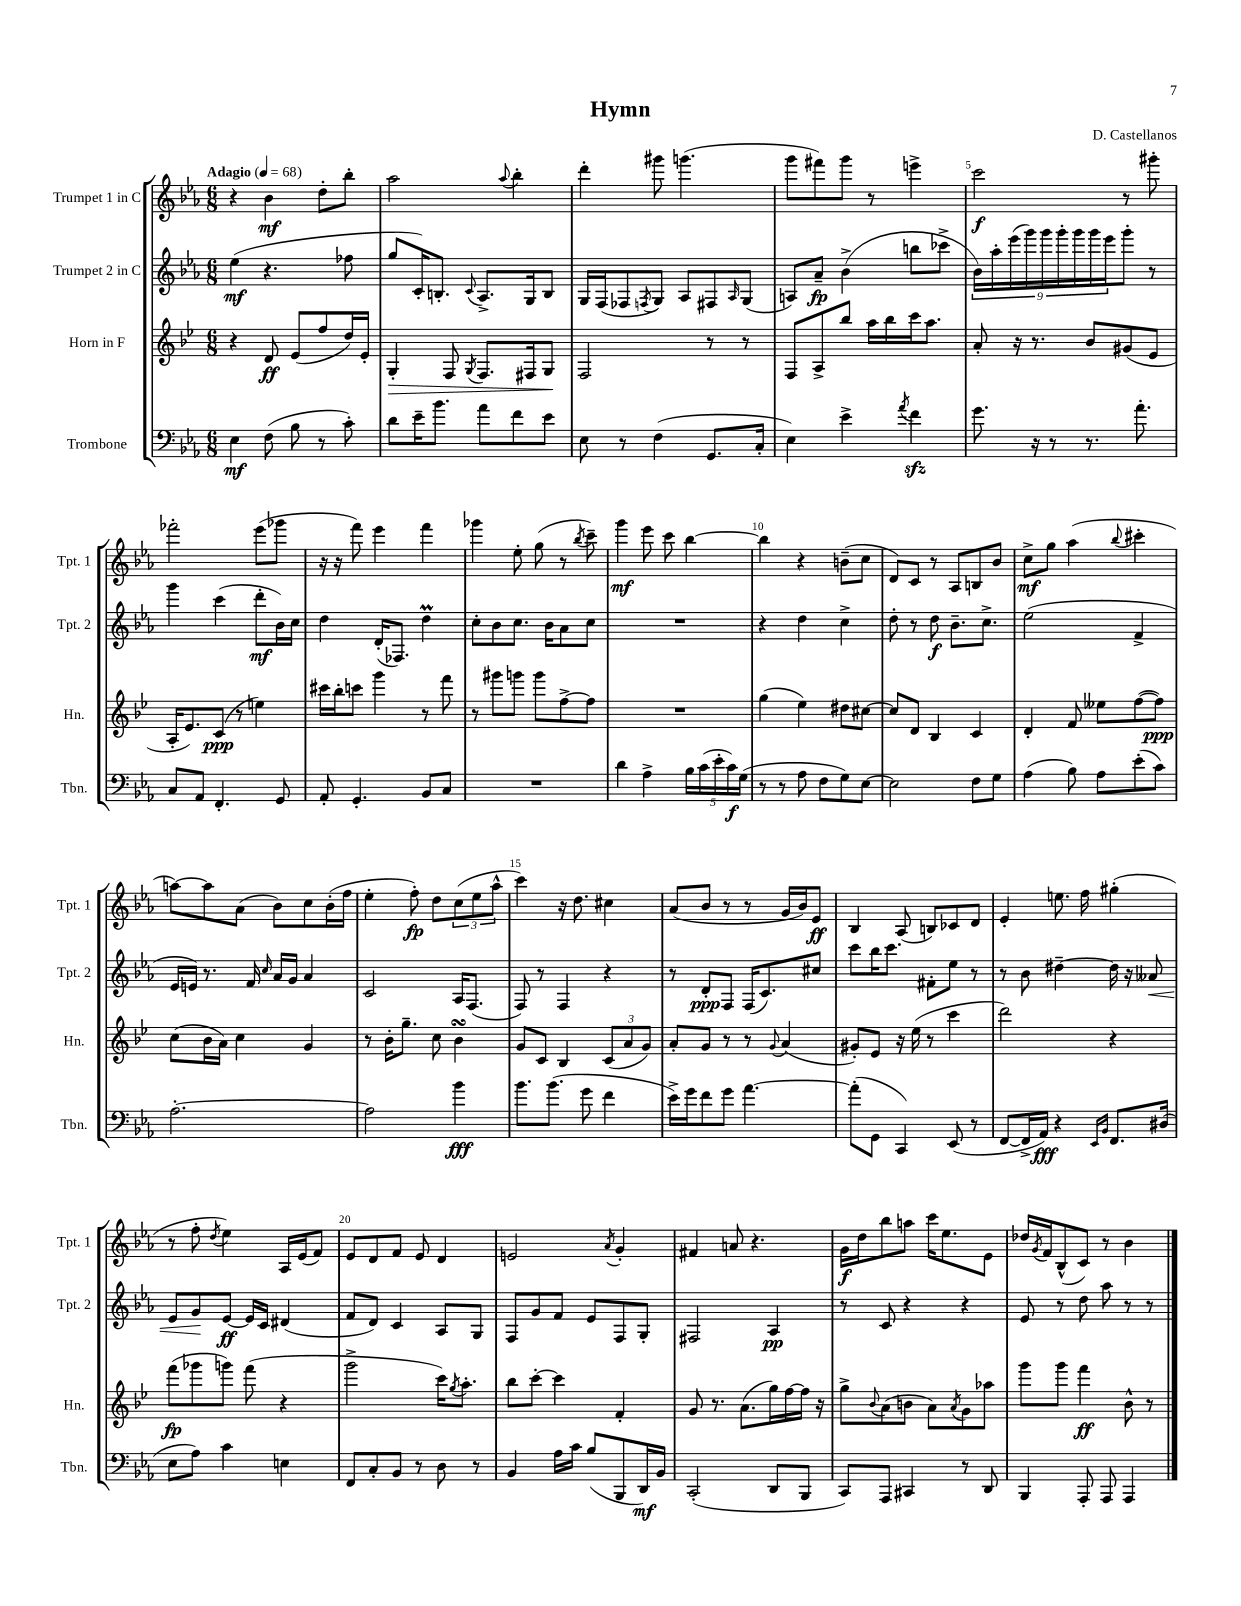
\header { title = "Hymn" composer = "D. Castellanos" }
<<
\new StaffGroup <<
\new Staff = "s0" \with { instrumentName = "Trumpet 1 in C" shortInstrumentName = "Tpt. 1" } {
    \clef treble \key ees \major \numericTimeSignature \time 6/8 \tempo "Adagio" 4 = 68
    r4 bes'4\mf d''8-. bes''8-. |
    aes''2 \appoggiatura { aes''8 } bes''4-. |
    d'''4-. gis'''8 g'''4.( |
    g'''8 fis'''8) g'''8 r8 e'''4-> |
    c'''2\f r8 gis'''8-. |
    fes'''2-. ees'''8( ges'''8 |
    r16 r16 f'''8) ees'''4 f'''4 |
    ges'''4 ees''8-. g''8( r8 \acciaccatura { bes''8 } c'''8--) |
    g'''4\mf ees'''8 c'''8 bes''4~ |
    bes''4 r4 b'8--( c''8 |
    d'8) c'8 r8 aes8 b8 bes'8 |
    c''8->\mf g''8 aes''4( \appoggiatura { bes''8 } cis'''4-. |
    a''8~) a''8 aes'8( bes'8) c''8 bes'16-.( f''16 |
    ees''4-. f''8-.\fp) d''8 \tuplet 3/2 { c''8( ees''8 aes''8-^ } |
    c'''4) r16 d''8. cis''4 |
    aes'8( bes'8 r8 r8 g'16 bes'16) ees'8\ff |
    bes4 aes8( b8) ces'8 d'8 |
    ees'4-. e''8. f''16 gis''4-.( |
    r8 f''8-. \acciaccatura { d''8 } ees''4) aes16 ees'16( f'8) |
    ees'8 d'8 f'8 ees'8 d'4 |
    e'2 \acciaccatura { aes'8 } g'4-. |
    fis'4 a'8 r4. |
    g'16\f d''16 bes''8 a''8 c'''16 ees''8. ees'8 |
    des''16 \acciaccatura { g'8 } f'16 bes8-^( c'8) r8 bes'4 \bar "|." |
}
\new Staff = "s1" \with { instrumentName = "Trumpet 2 in C" shortInstrumentName = "Tpt. 2" } {
    \clef treble \key ees \major \numericTimeSignature \time 6/8
    ees''4\mf( r4. fes''8 |
    g''8 c'16-.) b8.-. \appoggiatura { c'8 } aes8.-> g16 b8 |
    g16 f16( fes8 \acciaccatura { f8 } g8) aes8 fis8 \grace { aes16 } g8( |
    a8) aes'8--\fp bes'4->( b''8 ces'''8-> |
    \tuplet 9/8 { bes'16) aes''16-. ees'''16( g'''16) g'''16 g'''16-. g'''16 g'''16 ees'''16 } g'''8-. r8 |
    g'''4 c'''4( d'''8-.\mf bes'16) c''16 |
    d''4 d'16-.( fes8.) d''4\prall |
    c''8-. bes'8 c''8. bes'16 aes'8 c''8 |
    R2. |
    r4 d''4 c''4-> |
    d''8-. r8 d''8\f bes'8.-- c''8.-> |
    ees''2( f'4-> |
    ees'16 e'16) r8. f'16 \grace { c''16 } aes'16 g'16 aes'4 |
    c'2 aes16 f8.( |
    f8) r8 f4 r4 |
    r8 d'8-.\ppp f8 f16( c'8.) cis''8 |
    c'''8 bes''16 c'''8. fis'8-. ees''8 r8 |
    r8 bes'8 dis''4~-- dis''16 r16 aeses'8\< |
    ees'8 g'8\! ees'8~\ff ees'16 c'16 dis'4( |
    f'8 d'8) c'4 aes8 g8 |
    f8 g'8 f'8 ees'8 f8 g8-. |
    fis2 aes4\pp |
    r8 c'8 r4 r4 |
    ees'8 r8 d''8 aes''8 r8 r8 \bar "|." |
}
\new Staff = "s2" \with { instrumentName = "Horn in F" shortInstrumentName = "Hn." } {
    \clef treble \key bes \major \numericTimeSignature \time 6/8
    r4 d'8\ff ees'8( f''8 d''16) ees'16-. |
    g4-.\> f8 \acciaccatura { g8 } f8. fis16 g8\! |
    f2 r8 r8 |
    f8 a8-> bes''8 a''16 bes''16 c'''16 a''8. |
    a'8-. r16 r8. bes'8 gis'8( ees'8 |
    a16-. ees'8.) c'8\ppp( r8 e''4) |
    cis'''16 bes''16-. c'''8 g'''4 r8 f'''8 |
    r8 gis'''8 g'''8 g'''8 f''8~-> f''8 |
    R2. |
    g''4( ees''4) dis''8 cis''8~ |
    cis''8 d'8 bes4 c'4 |
    d'4-. f'8 eeses''8 f''8~( f''8\ppp) |
    c''8( bes'16 a'16) c''4 g'4 |
    r8 bes'16-. g''8.-- c''8 bes'4\turn |
    g'8 c'8 bes4 \tuplet 3/2 { c'8( a'8 g'8) } |
    a'8-. g'8 r8 r8 \appoggiatura { g'8 } a'4( |
    gis'8-.) ees'8 r16 ees''16( r8 c'''4 |
    d'''2) r4 |
    f'''8\fp( ges'''8 g'''8) f'''8( r4 |
    g'''2-> c'''16) \acciaccatura { g''8 } a''8.-. |
    bes''8 c'''8~-. c'''4 f'4-. |
    g'8 r8. a'8.( g''16) f''16~ f''16 r16 |
    g''8-> \appoggiatura { bes'8 } a'8( b'8 a'8) \acciaccatura { a'8 } g'8 aes''8 |
    g'''8 g'''8 f'''4\ff bes'8-^ r8 \bar "|." |
}
\new Staff = "s3" \with { instrumentName = "Trombone" shortInstrumentName = "Tbn." } {
    \clef bass \key ees \major \numericTimeSignature \time 6/8
    ees4\mf f8( bes8 r8 c'8-.) |
    d'8 ees'16-- bes'8. aes'8 f'8 ees'8 |
    ees8 r8 f4( g,8. c16-. |
    ees4) ees'4-> \acciaccatura { aes'8 } f'4\sfz |
    g'8. r16 r8 r8. aes'8.-. |
    c8 aes,8 f,4.-. g,8 |
    aes,8-. g,4.-. bes,8 c8 |
    R2. |
    d'4 aes4-> \tuplet 5/4 { bes16 c'16( ees'16-. c'16\f) g16( } |
    r8 r8 aes8 f8 g8) ees8~ |
    ees2 f8 g8 |
    aes4( bes8) aes8 ees'8-.( c'8) |
    aes2.~-. |
    aes2 bes'4\fff |
    bes'8. bes'8.( g'8 f'4 |
    ees'16->) g'16 f'8 g'8 aes'4.~ |
    aes'8-.( g,8 c,4) ees,8( r8 |
    f,8~ f,16-> aes,16\fff) r4 \grace { ees,16 bes,16 } f,8. dis16( |
    ees8 aes8) c'4 e4 |
    f,8 c8-. bes,8 r8 d8 r8 |
    bes,4 aes16 c'16 bes8( bes,,8 d,16\mf) bes,16 |
    c,2-.( d,8 bes,,8 |
    c,8) aes,,8 cis,4 r8 d,8 |
    bes,,4 aes,,8-. aes,,8 aes,,4 \bar "|." |
}
>>
>>
\layout { \context { \Score \override BarNumber.break-visibility = ##(#f #t #t) barNumberVisibility = #(every-nth-bar-number-visible 5) } }
